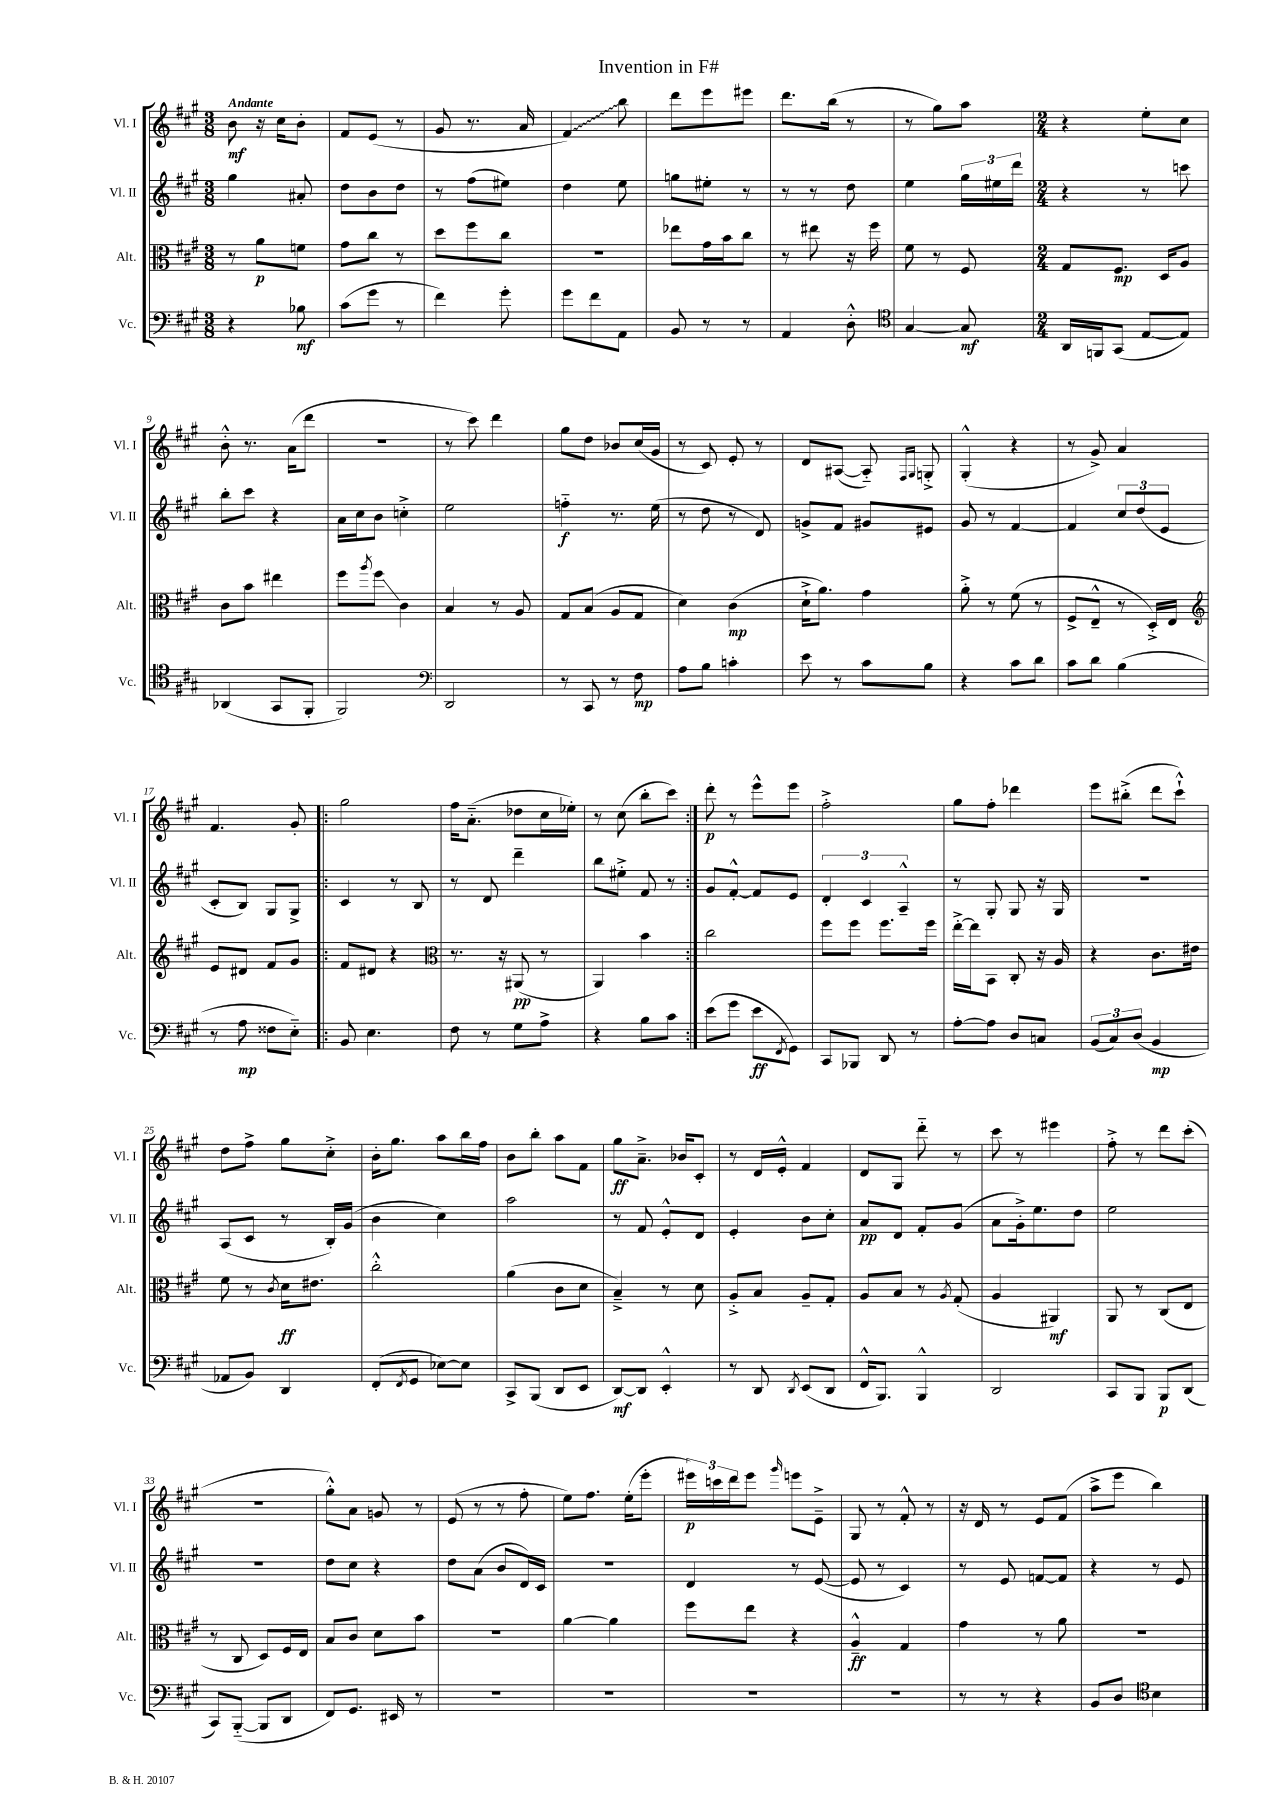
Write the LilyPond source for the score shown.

\header { title = "Invention in F#" }
<<
\new StaffGroup <<
\new Staff = "s0" \with { instrumentName = "Vl. I" shortInstrumentName = "Vl. I" } {
    \clef treble \key a \major \numericTimeSignature \time 3/8 \tempo "Andante"
    b'8\mf r16 cis''16 b'8-. |
    fis'8 e'8( r8 |
    gis'8 r8. a'16 |
    \once \override Glissando.style = #'zigzag fis'4\glissando) b''8 |
    d'''8 e'''8 eis'''8 |
    d'''8. b''16( r8 |
    r8 gis''8) a''8 |
    \numericTimeSignature \time 2/4 r4 e''8-. cis''8 |
    b'8-.-^ r8. a'16( d'''8 |
    R2 |
    r8 cis'''8) d'''4 |
    gis''8 d''8 bes'8 cis''16( gis'16 |
    r8 cis'8) e'8-. r8 |
    d'8 ais8~( ais8-_) \grace { fis16 gis16 } g8-.-> |
    gis4-.-^( r4 |
    r8 gis'8->) a'4 |
    fis'4. gis'8-. |
    \repeat volta 2 { gis''2 |
    fis''16 a'8.-_( des''8 cis''16 ees''16-.) |
    r8 cis''8( b''8-. cis'''8) | }
    d'''8-.\p r8 e'''8-^ e'''8 |
    fis''2-.-> |
    gis''8 fis''8-. des'''4 |
    e'''8 bis''8-.->( d'''8 cis'''8-!-^) |
    d''8 fis''8-> gis''8 cis''8-.-> |
    b'16-. gis''8. a''8 b''16 fis''16 |
    b'8 b''8-. a''8 fis'8 |
    gis''8\ff a'8.---> bes'16 cis'8-. |
    r8 d'16 e'16-.-^ fis'4 |
    d'8 gis8 d'''8-_ r8 |
    cis'''8 r8 eis'''4 |
    fis''8-.-> r8 d'''8 cis'''8-.( |
    R2 |
    gis''8-.-^) a'8 g'8 r8 |
    e'8( r8 r8 fis''8-. |
    e''8) fis''8. e''16-.( e'''8-. |
    \tuplet 3/2 { eis'''16\p) c'''16 d'''16 } eis'''8 \grace { gis'''16 } e'''8 e'8---> |
    gis8 r8 fis'8-.-^ r8 |
    r16 d'16 r8 e'8 fis'8( |
    a''8-> e'''8 b''4) \bar "|." |
}
\new Staff = "s1" \with { instrumentName = "Vl. II" shortInstrumentName = "Vl. II" } {
    \clef treble \key a \major \numericTimeSignature \time 3/8
    gis''4 ais'8-. |
    d''8 b'8 d''8 |
    r8 fis''8( eis''8) |
    d''4 e''8 |
    g''8 eis''8-. r8 |
    r8 r8 d''8 |
    e''4 \tuplet 3/2 { gis''16 eis''16 d'''16 } |
    \numericTimeSignature \time 2/4 r4 r8 c'''8 |
    b''8-. cis'''8 r4 |
    a'16 cis''16 b'8 c''4-.-> |
    e''2 |
    f''4-_\f r8. e''16( |
    r8 d''8 r8 d'8) |
    g'8-> fis'8 gis'8 eis'8 |
    gis'8 r8 fis'4~ |
    fis'4 \tuplet 3/2 { cis''8 d''8( e'8 } |
    cis'8-. b8) gis8 gis8-> |
    \repeat volta 2 { cis'4 r8 b8 |
    r8 d'8 d'''4-- |
    b''8 eis''8-.-> fis'8 r8 | }
    gis'8 fis'8~-.-^ fis'8 e'8 |
    \tuplet 3/2 { d'4-. cis'4 a4---^ } |
    r8 gis8-. gis8 r16 gis16 |
    r2 |
    a8( cis'8 r8 b16-.) gis'16( |
    b'4 cis''4) |
    a''2 |
    r8 fis'8 e'8-.-^ d'8 |
    e'4-. b'8 cis''8-. |
    a'8\pp d'8 fis'8-. gis'8( |
    a'8 gis'16-.->) e''8. d''8 |
    e''2 |
    R2 |
    d''8 cis''8 r4 |
    d''8 a'8( b'8 d'16) cis'16 |
    R2 |
    d'4 r8 e'8~( |
    e'8 r8 cis'4) |
    r8 e'8 f'8~ f'8 |
    r4 r8 e'8 \bar "|." |
}
\new Staff = "s2" \with { instrumentName = "Alt." shortInstrumentName = "Alt." } {
    \clef alto \key a \major \numericTimeSignature \time 3/8
    r8 a'8\p f'8 |
    gis'8 cis''8 r8 |
    d''8 fis''8 cis''8 |
    R4. |
    ees''8 gis'16 b'16 cis''8 |
    r8 eis''8 r16 fis''16 |
    fis'8 r8 fis8 |
    \numericTimeSignature \time 2/4 gis8 fis8.\mp d16 a8 |
    cis'8 b'8 eis''4 |
    fis''8 \acciaccatura { a''8 } fis''8\glissando cis'4 |
    b4 r8 a8 |
    gis8 b8( a8 gis8 |
    d'4) cis'4\mp( |
    d'16-!-> a'8.) gis'4 |
    a'8-.-> r8 fis'8( r8 |
    fis8-> e8---^ r8 d16-.->) e16 |
    \clef treble e'8 dis'8 fis'8 gis'8 |
    \repeat volta 2 { fis'8 dis'8 r4 |
    \clef alto r8. r16 ais,8\pp( r8 |
    a,4) b'4 | }
    cis''2 |
    fis''8 fis''8 fis''8. fis''16 |
    e''16~-.-> e''16 b,8 cis8-. r16 a16 |
    r4 cis'8. eis'16 |
    fis'8 r8 \acciaccatura { cis'8 } d'16\ff eis'8. |
    cis''2-.-^ |
    a'4( cis'8 d'8 |
    b4--->) r8 d'8 |
    a8-.-> b8 a8-- gis8-. |
    a8 b8 r8 \acciaccatura { a8 } gis8-.( |
    a4 ais,4\mf) |
    a,8 r8 cis8( e8 |
    r8 cis8 d8) fis16 e16 |
    b8 cis'8 d'8 b'8 |
    R2 |
    a'4~ a'4 |
    fis''8 e''8 r4 |
    a4---^\ff gis4 |
    gis'4 r8 a'8 |
    r2 \bar "|." |
}
\new Staff = "s3" \with { instrumentName = "Vc." shortInstrumentName = "Vc." } {
    \clef bass \key a \major \numericTimeSignature \time 3/8
    r4 bes8\mf |
    cis'8( gis'8 r8 |
    fis'4) gis'8-. |
    gis'8 fis'8 a,8 |
    b,8 r8 r8 |
    a,4 d8-.-^ |
    \clef tenor gis4~ gis8\mf |
    \numericTimeSignature \time 2/4 a,16 f,16 gis,8( e8~ e8) |
    aes,4( gis,8 fis,8-. |
    fis,2) |
    \clef bass d,2 |
    r8 cis,8 r8 fis8\mp |
    a8 b8 c'4-. |
    e'8 r8 cis'8 b8 |
    r4 cis'8 d'8 |
    cis'8 d'8 b4( |
    r8 a8\mp fisis8 e8-_) |
    \repeat volta 2 { b,8 e4. |
    fis8 r8 gis8 a8-> |
    r4 b8 cis'8 | }
    e'8( gis'8 e'8\ff \acciaccatura { fis,8 } gis,8) |
    cis,8 bes,,8 d,8 r8 |
    a8~-. a8 d8 c8 |
    \tuplet 3/2 { b,8( cis8) d8( } b,4\mp |
    aes,8 b,8) d,4 |
    fis,8-.( \acciaccatura { fis,8 } gis,8 ees8~) ees8 |
    cis,8-> b,,8( d,8 e,8 |
    d,8~\mf) d,8 e,4-.-^ |
    r8 d,8 \acciaccatura { d,8 } e,8( d,8 |
    fis,16-^ b,,8.) b,,4-^ |
    d,2 |
    cis,8 b,,8 b,,8\p d,8( |
    cis,8) b,,8~-_( b,,8 d,8 |
    fis,8) gis,8. eis,16 r8 |
    R2 |
    R2 |
    R2 |
    R2 |
    r8 r8 r4 |
    b,8 d8 \clef tenor b4 \bar "|." |
}
>>
>>
